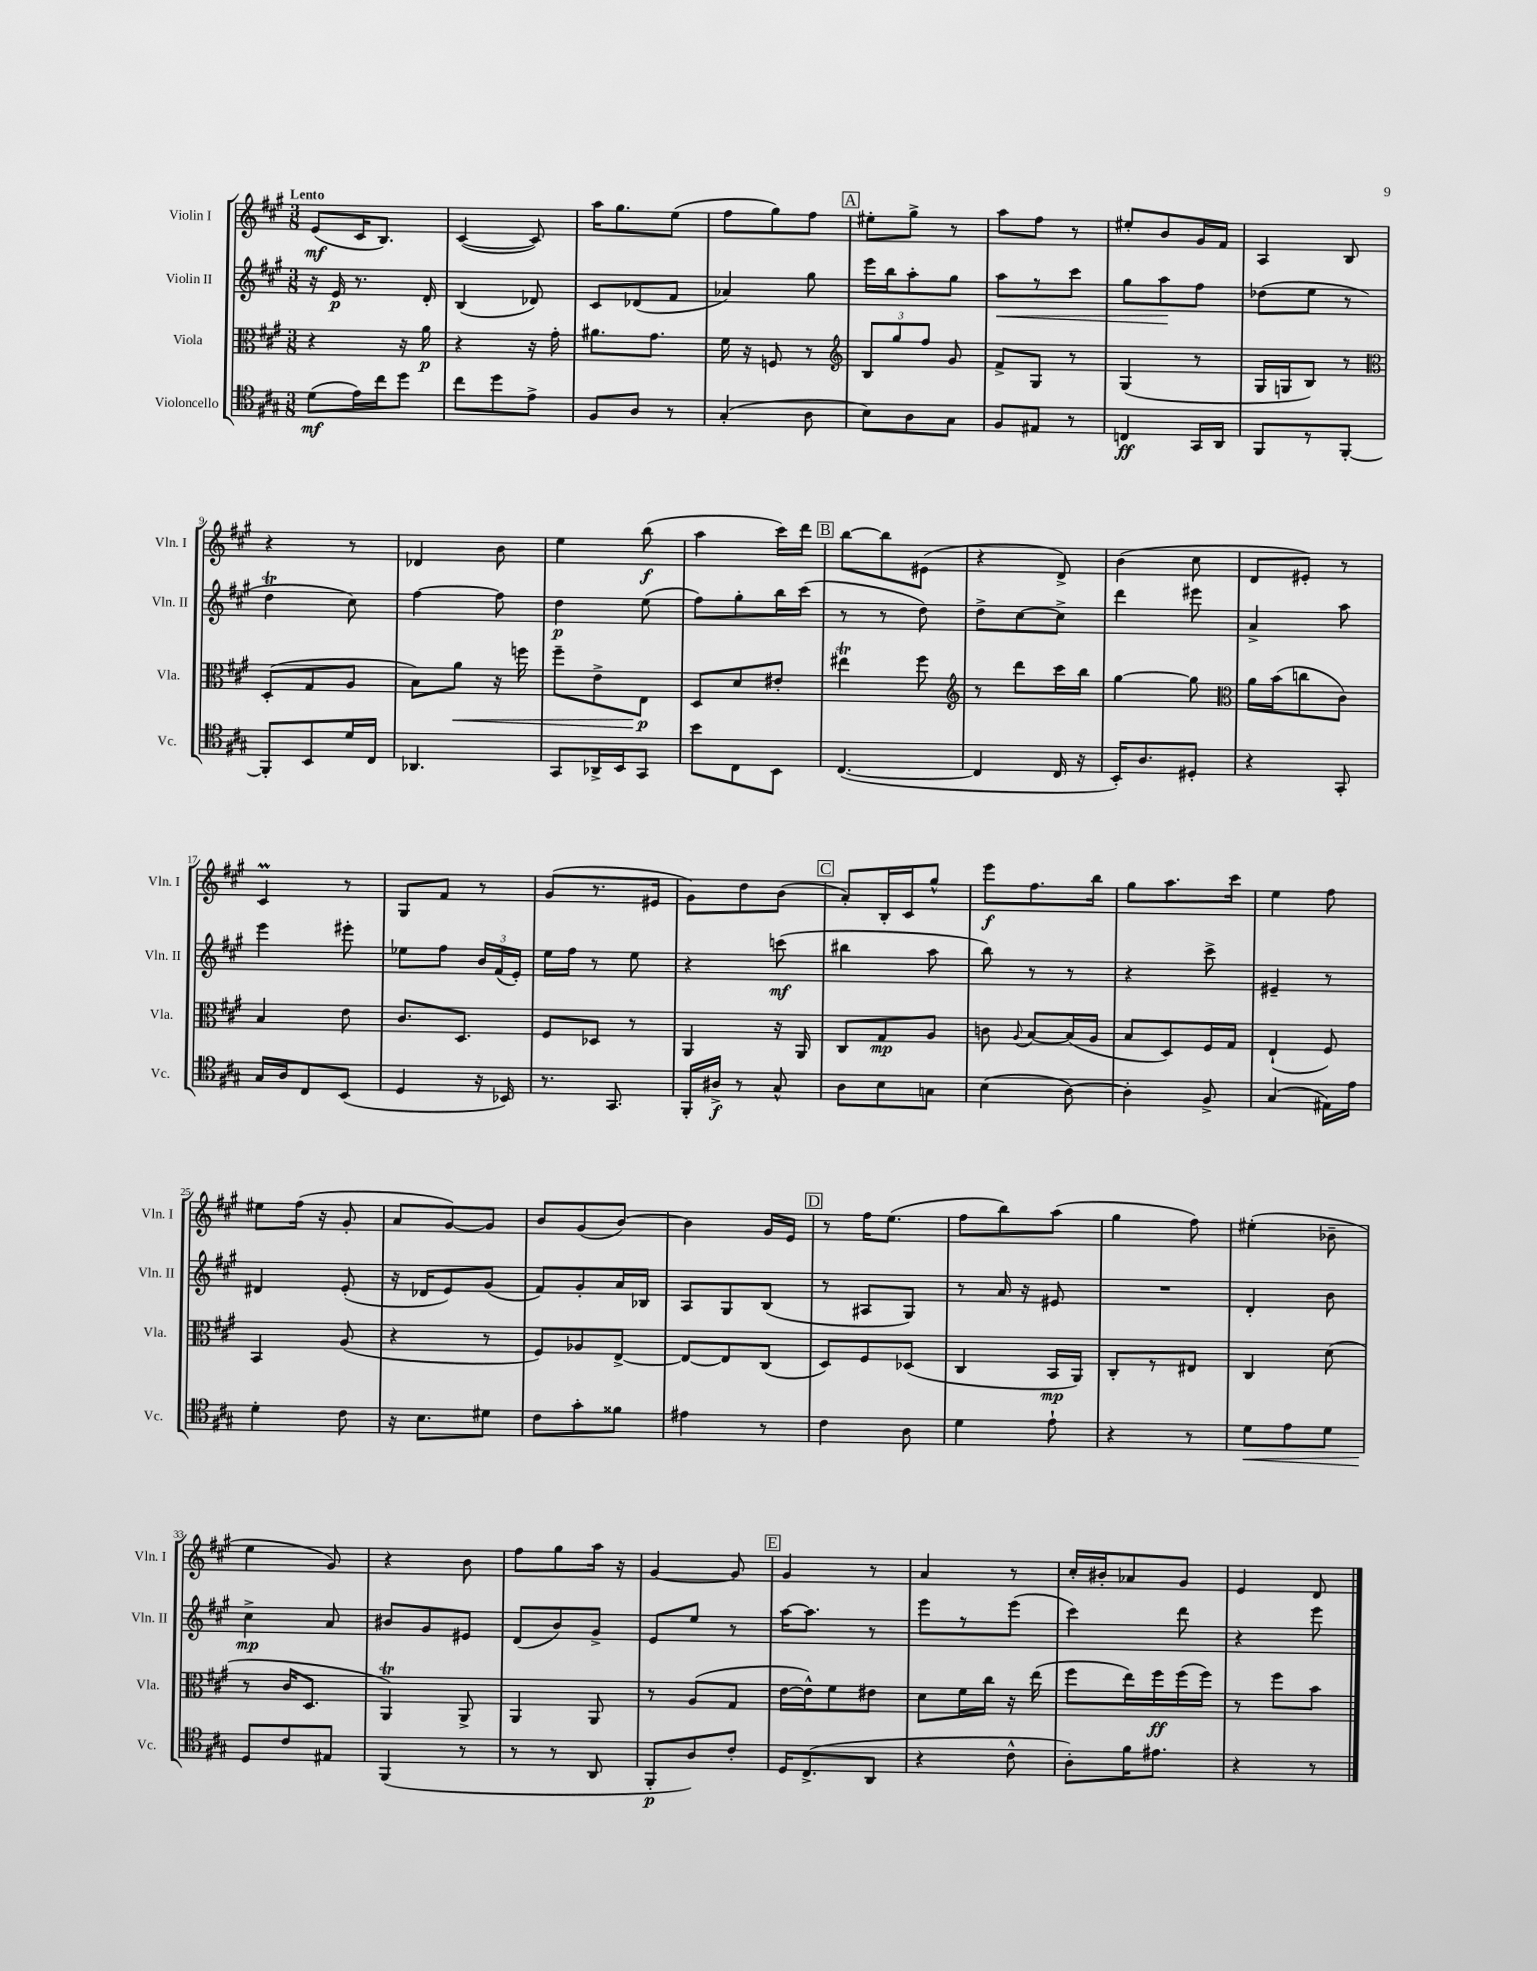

**kern	**dynam	**kern	**dynam	**kern	**dynam	**kern	**dynam
*part4	*part4	*part3	*part3	*part2	*part2	*part1	*part1
*staff4	*staff4	*staff3	*staff3	*staff2	*staff2	*staff1	*staff1
*I"Violoncello	*	*I"Viola	*	*I"Violin II	*	*I"Violin I	*
*I'Vc.	*	*I'Vla.	*	*I'Vln. II	*	*I'Vln. I	*
*clefC4	*	*clefC3	*	*clefG2	*	*clefG2	*
*k[f#c#g#]	*	*k[f#c#g#]	*	*k[f#c#g#]	*	*k[f#c#g#]	*
*M3/8	*	*M3/8	*	*M3/8	*	*M3/8	*
=1	=1	=1	=1	=1	=1	=1	=1
!	!	!	!	!	!	!LO:TX:a:B:t=Lento	!
(8d\L	mf	4r	.	16r	.	(8e/L	mf
.	.	.	.	16e/	p	.	.
16e\L)	.	.	.	8.r	.	16c#/K	.
16cc#\J	.	.	.	.	.	8.B/J)	.
8dd\J	.	16r	.	.	.	.	.
.	.	16a\	p	16d'/	.	.	.
=2	=2	=2	=2	=2	=2	=2	=2
8cc#\L	.	4r	.	(4B/	.	([4c#/	.
8dd\	.	.	.	.	.	.	.
8e^\J	.	16r	.	8d-X/)	.	8c#/])	.
.	.	16g#'\	.	.	.	.	.
=3	=3	=3	=3	=3	=3	=3	=3
8F#/L	.	8.a#X\L	.	8c#/L	.	16aa\KL	.
.	.	.	.	.	.	8.gg#\	.
8A/J	.	.	.	(8d-X/	.	.	.
.	.	8.g#\J	.	.	.	.	.
8r	.	.	.	8f#/J	.	(8ee\J	.
=4	=4	=4	=4	=4	=4	=4	=4
(4G#'/	.	16f#\	.	4a-X/)	.	8ff#\L	.
.	.	16r	.	.	.	.	.
.	.	8Fn/	.	.	.	8gg#\)	.
8A\	.	8r	.	8gg#\	.	8ff#\J	.
!!LO:REH:place=s1:t=A
=5	=5	=5	=5	=5	=5	=5	=5
*	*	*clefG2	*	*	*	*	*
8B\L)	.	12B/L	.	16eee\LL	.	8ee#X'\L	.
.	.	.	.	16bb\J	.	.	.
.	.	12gg#/	.	.	.	.	.
8A\	.	.	.	8aa'\	.	8gg#^\J	.
.	.	12ff#/J	.	.	.	.	.
8G#\J	.	8g#/	.	8gg#\J	.	8r	.
=6	=6	=6	=6	=6	=6	=6	=6
!	!	!	!	!	!LO:HP:b	!	!
8F#/L	.	8f#^/L	.	8aa\L	<	8aa\L	.
8E#X/J	.	8G#/J	.	8r	.	8ff#\J	.
8r	.	8r	.	8ccc#\J	.	8r	.
=7	=7	=7	=7	=7	=7	=7	=7
4Cn/	ff	(4G#/	.	8gg#\L	.	8ee#X'/L	.
.	.	.	.	8aa\	.	8b/	.
16GG#/LL	.	8r	.	8ff#\J	[	16g#/L	.
16AA/JJ	.	.	.	.	.	16f#/JJ	.
=8	=8	=8	=8	=8	=8	=8	=8
8FF#/L	.	16G#/LL	.	(8dd-X\L	.	4A/	.
.	.	16Gn/J	.	.	.	.	.
8r	.	8B/J)	.	8ee\J	.	.	.
[8FF#'/J	.	8r	.	8r	.	8B/	.
!!LO:LB:g=z
=9	=9	=9	=9	=9	=9	=9	=9
*	*	*clefC3	*	*	*	*	*
8FF#'/L]	.	(8D'/L	.	4ddT\	.	4r	.
8BB/	.	8G#/	.	.	.	.	.
16d/L	.	8A/J	.	8cc#\)	.	8r	.
16C#/JJ	.	.	.	.	.	.	.
=10	=10	=10	=10	=10	=10	=10	=10
4.AA-X/	.	8B\L)	.	[4ff#\	.	4d-X/	.
!	!	!	!LO:HP:b	!	!	!	!
.	.	8a\J	<	.	.	.	.
.	.	16r	.	8ff#\]	.	8b\	.
.	.	16ffn\	.	.	.	.	.
=11	=11	=11	=11	=11	=11	=11	=11
8GG#/L	.	8ff#~\L	.	4dd\	p	4ee\	.
16AA-X^/L	.	8e^\	.	.	.	.	.
16BB/J	.	.	.	.	.	.	.
8GG#/J	.	8E\J	p	(8ee\	.	(8bb\	f
.	.	.	[	.	.	.	.
=12	=12	=12	=12	=12	=12	=12	=12
8b\L	.	8D/L	.	8ff#\L)	.	4aa\	.
8C#\	.	8d/	.	8gg#'\	.	.	.
8BB\J	.	8e#X'/J	.	16bb\L	.	16ccc#\LL)	.
.	.	.	.	(16ccc#\JJ	.	16ddd\JJ	.
!!LO:REH:place=s1:t=B
=13	=13	=13	=13	=13	=13	=13	=13
([4.C#/	.	4ee#Xt\	.	8r	.	[8bb\L	.
.	.	.	.	8r	.	8bb\]	.
.	.	8ff#\	.	8dd\)	.	(8e#X\J	.
=14	=14	=14	=14	=14	=14	=14	=14
*	*	*clefG2	*	*	*	*	*
4C#/]	.	8r	.	8dd^\L	.	4r	.
.	.	8ddd\L	.	[8cc#\	.	.	.
16C#/	.	16ccc#\L	.	8cc#^\J]	.	8d^/)	.
16r	.	16bb\JJ	.	.	.	.	.
=15	=15	=15	=15	=15	=15	=15	=15
16BB'/KL)	.	[4gg#\	.	4ddd\	.	(4b\	.
8.A/	.	.	.	.	.	.	.
8D#X'/J	.	8gg#\]	.	8eee#X\	.	8cc#\	.
=16	=16	=16	=16	=16	=16	=16	=16
*	*	*clefC3	*	*	*	*	*
4r	.	16a\LL	.	4a^/	.	8d/L	.
.	.	(16b\J	.	.	.	.	.
.	.	8ccn\	.	.	.	8e#X'/J)	.
8GG#'/	.	8c#\J)	.	8aa\	.	8r	.
!!LO:LB:g=z
=17	=17	=17	=17	=17	=17	=17	=17
16G#/LL	.	4B/	.	4eee\	.	4c#m/	.
16A/J	.	.	.	.	.	.	.
8C#/	.	.	.	.	.	.	.
(8BB/J	.	8e\	.	8eee#X'\	.	8r	.
=18	=18	=18	=18	=18	=18	=18	=18
4D/	.	8.c#/L	.	8ee-X\L	.	8G#/L	.
.	.	.	.	8ff#\J	.	8f#/J	.
.	.	8.D/J	.	.	.	.	.
16r	.	.	.	24b/LL	.	8r	.
.	.	.	.	(24f#/	.	.	.
16BB-X/)	.	.	.	.	.	.	.
.	.	.	.	24e'/JJ)	.	.	.
=19	=19	=19	=19	=19	=19	=19	=19
8.r	.	8F#/L	.	16ee\LL	.	(8g#/L	.
.	.	.	.	16ff#\JJ	.	.	.
.	.	8D-X/J	.	8r	.	8.r	.
8.GG#/	.	.	.	.	.	.	.
.	.	8r	.	8ee\	.	.	.
.	.	.	.	.	.	16e#X/Jk	.
=20	=20	=20	=20	=20	=20	=20	=20
16FF#'/LL	.	4AA/	.	4r	.	8g#\L)	.
16A#X^/JJ	f	.	.	.	.	.	.
8r	.	.	.	.	.	8dd\	.
8G#^^/	.	16r	.	(8cccn\	mf	(8b\J	.
.	.	16AA/	.	.	.	.	.
!!LO:REH:place=s1:t=C
=21	=21	=21	=21	=21	=21	=21	=21
8A\L	.	8C#/L	.	4bb#X\	.	8a'/L)	.
8B\	.	8G#/	mp	.	.	16B'/L	.
.	.	.	.	.	.	16c#/J	.
8Gn\J	.	8A/J	.	8aa\	.	8gg#^^/J	.
=22	=22	=22	=22	=22	=22	=22	=22
(4B\	.	8cn\	.	8bb\)	.	8eee\L	f
.	.	8qqA/	.	.	.	.	.
.	.	[8B/L	.	8r	.	8.ff#\	.
[8A\)	.	(16B/L]	.	8r	.	.	.
.	.	16A/JJ	.	.	.	16bb\Jk	.
=23	=23	=23	=23	=23	=23	=23	=23
4A'\]	.	8B/L	.	4r	.	8gg#\L	.
.	.	8D/)	.	.	.	8.aa\	.
8F#^/	.	16F#/L	.	8ccc#^\	.	.	.
.	.	16G#/JJ	.	.	.	16ccc#\Jk	.
=24	=24	=24	=24	=24	=24	=24	=24
(4G#/	.	(4E`/	.	4e#X~/	.	4ee\	.
16E#X\LL)	.	8F#/)	.	8r	.	8ff#\	.
16e\JJ	.	.	.	.	.	.	.
!!LO:LB:g=z
=25	=25	=25	=25	=25	=25	=25	=25
4d'\	.	4BB/	.	4d#X/	.	8ee#X\L	.
.	.	.	.	.	.	(16ff#\Jk	.
.	.	.	.	.	.	16r	.
8c#\	.	(8A/	.	(8e'/	.	8g#'/	.
=26	=26	=26	=26	=26	=26	=26	=26
16r	.	4r	.	16r	.	8a/L	.
8.B\L	.	.	.	16d-X/KL	.	.	.
.	.	.	.	8e/)	.	[8g#/)	.
8d#X\J	.	8r	.	(8g#/J	.	8g#/J]	.
=27	=27	=27	=27	=27	=27	=27	=27
8c#\L	.	8F#/L)	.	8f#/L)	.	8b/L	.
8g#'\	.	8A-X/	.	8g#'/	.	(8g#/	.
8f##X\J	.	[8E^/J	.	16a/L	.	[8b/J)	.
.	.	.	.	16B-X/JJ	.	.	.
=28	=28	=28	=28	=28	=28	=28	=28
4e#X\	.	8E/L_	.	8A/L	.	4b\]	.
.	.	8E/]	.	8G#/	.	.	.
8r	.	(8C#/J	.	(8B/J	.	16g#/LL	.
.	.	.	.	.	.	16e/JJ	.
!!LO:REH:place=s1:t=D
=29	=29	=29	=29	=29	=29	=29	=29
4c#\	.	8D/L)	.	8r	.	8r	.
.	.	8F#/	.	8A#X/L	.	16ff#\KL	.
.	.	.	.	.	.	(8.ee\J	.
8A\	.	(8D-X/J	.	8G#/J)	.	.	.
=30	=30	=30	=30	=30	=30	=30	=30
4d\	.	4C#/	.	8r	.	8ff#\L	.
.	.	.	.	16a/	.	8bb\)	.
.	.	.	.	16r	.	.	.
8e`\	.	16BB/LL	mp	8e#X/	.	(8aa\J	.
.	.	16AA/JJ)	.	.	.	.	.
=31	=31	=31	=31	=31	=31	=31	=31
4r	.	8C#'/L	.	4.r	.	4gg#\	.
.	.	8r	.	.	.	.	.
8r	.	8E#X/J	.	.	.	8ff#\)	.
=32	=32	=32	=32	=32	=32	=32	=32
!	!LO:HP:b	!	!	!	!	!	!
8d\L	<	4C#/	.	4d'/	.	(4ee#X'\	.
8e\	.	.	.	.	.	.	.
8d\J	.	(8d\	.	8b\	.	8b-X~\	.
!!LO:LB:g=z
=33	=33	=33	=33	=33	=33	=33	=33
8D/L	.	8r	.	4cc#^\	mp	4ee\	.
8c#/	[	16c#/KL	.	.	.	.	.
.	.	8.D/J	.	.	.	.	.
8E#X/J	.	.	.	8a/	.	8g#/)	.
=34	=34	=34	=34	=34	=34	=34	=34
(4FF#/	.	4AAT/)	.	8b#X/L	.	4r	.
.	.	.	.	8g#/	.	.	.
8r	.	8AA^/	.	8e#X/J	.	8b\	.
=35	=35	=35	=35	=35	=35	=35	=35
8r	.	4AA/	.	(8d/L	.	8ff#\L	.
8r	.	.	.	8b/)	.	8gg#\	.
8AA/	.	8AA/	.	8g#^/J	.	16aa\Jk	.
.	.	.	.	.	.	16r	.
=36	=36	=36	=36	=36	=36	=36	=36
8FF#'/L	p	8r	.	8e/L	.	[4g#/	.
8A/)	.	(8A/L	.	8ee/J	.	.	.
8c#'/J	.	8G#/J	.	8r	.	8g#/]	.
!!LO:REH:place=s1:t=E
=37	=37	=37	=37	=37	=37	=37	=37
16D/KL	.	[16e\LL	.	[16aa\KL	.	4g#/	.
(8.C#^/	.	16e^^\J])	.	8.aa\J]	.	.	.
.	.	8f#\	.	.	.	.	.
8AA/J	.	8e#X\J	.	8r	.	8r	.
=38	=38	=38	=38	=38	=38	=38	=38
4r	.	8d\L	.	8eee\L	.	4a/	.
.	.	16f#\L	.	8r	.	.	.
.	.	16cc#\JJ	.	.	.	.	.
8c#^^\	.	16r	.	(8eee\J	.	8r	.
.	.	(16ee\	.	.	.	.	.
=39	=39	=39	=39	=39	=39	=39	=39
8A'\L)	.	8ff#\L	.	4ccc#\)	.	16cc#'/LL	.
.	.	.	.	.	.	16b#X'/J	.
16f#\K	.	16ee\L)	.	.	.	8a-X/	.
8.e#X\J	.	16ff#\	ff	.	.	.	.
.	.	(16ff#\	.	8ddd\	.	8g#/J	.
.	.	16ff#\JJ)	.	.	.	.	.
=40	=40	=40	=40	=40	=40	=40	=40
4r	.	8r	.	4r	.	4e/	.
.	.	8ff#\L	.	.	.	.	.
8r	.	8b\J	.	8eee\	.	8d/	.
==	==	==	==	==	==	==	==
*-	*-	*-	*-	*-	*-	*-	*-
